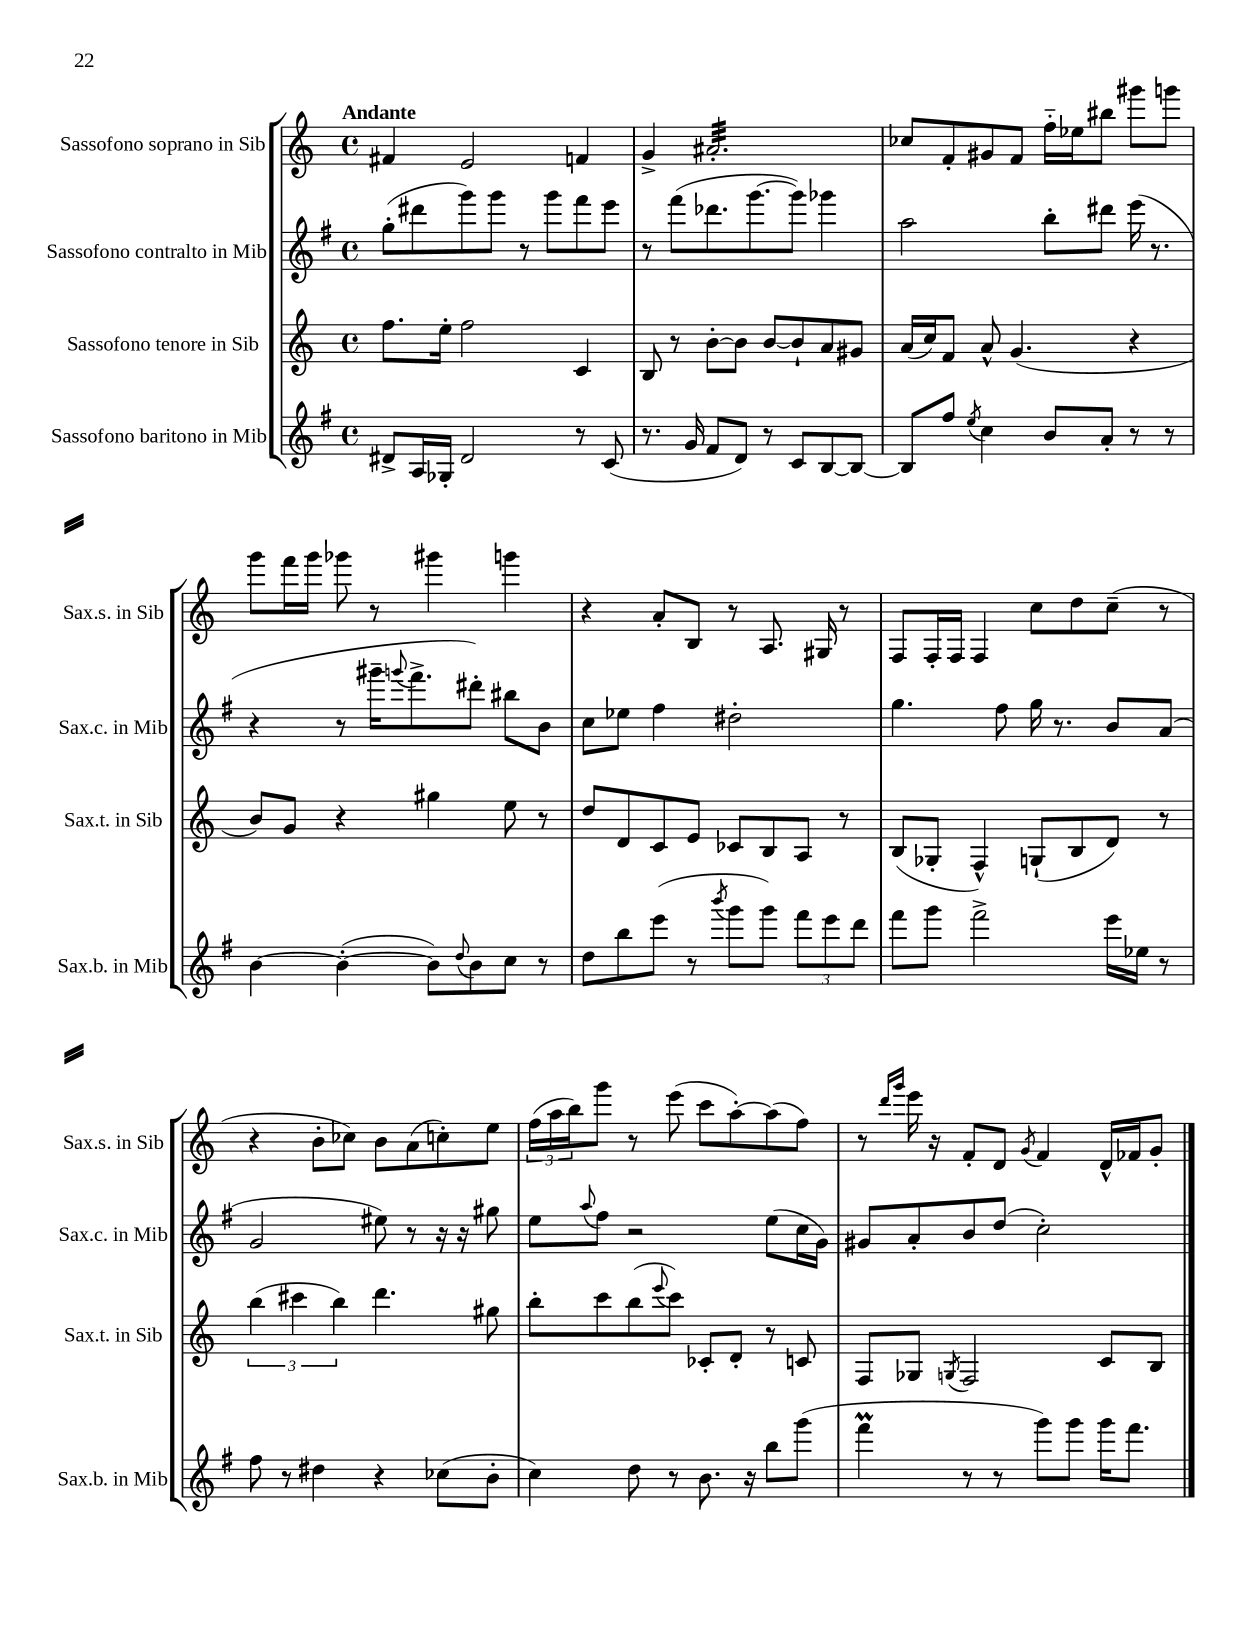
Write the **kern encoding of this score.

**kern	**kern	**kern	**kern
*staff4	*staff3	*staff2	*staff1
*clefG2	*clefG2	*clefG2	*clefG2
*k[f#]	*k[]	*k[f#]	*k[]
*M4/4	*M4/4	*M4/4	*M4/4
*met(c)	*met(c)	*met(c)	*met(c)
8d#^	8.ff	(8gg'	4f#
16A	.	8ddd#	.
16G-'	16ee'	.	.
2d#	2ff	8ggg)	2e
.	.	8ggg	.
.	.	8r	.
.	.	8ggg	.
8r	4c	8fff#	4f
(8c	.	8eee	.
=	=	=	=
8.r	8B	8r	4g^
.	8r	(8fff#	.
16g	.	.	.
8f#	[8b'	8.ddd-	2.a#'
8d)	8b]	.	.
.	.	[8.ggg	.
8r	[8b	.	.
8c	8b`]	8ggg])	.
[8B	8a	4ggg-	.
8B_	8g#	.	.
=	=	=	=
8B]	(16a	2aa	8cc-
.	16cc)	.	.
8ff#	8f	.	8f'
8qee	.	.	.
4cc	8a^^	.	8g#
.	(4.g	.	8f
8b	.	8bb'	16ff'~
.	.	.	16ee-
8a'	.	8ddd#	8bb#
8r	4r	(16eee	8ggg#
.	.	8.r	.
8r	.	.	8ggg
=	=	=	=
[4b	8b)	4r	8ggg
.	8g	.	16fff
.	.	.	16ggg
(4b'_	4r	8r	8ggg-
.	.	16ggg#~	8r
.	.	8qqggg	.
.	.	8.fff#^	.
8b])	4gg#	.	4ggg#
8qqdd	.	.	.
8b	.	8ddd#')	.
8cc	8ee	8bb#	4ggg
8r	8r	8b	.
=	=	=	=
8dd	8dd	8cc	4r
8bb	8d	8ee-	.
(8eee	8c	4ff#	8a'
8r	8e	.	8B
8qbbb	.	.	.
8ggg	8c-	2dd#'	8r
8ggg)	8B	.	8.A
12fff#	8A	.	.
.	.	.	16G#
12eee	.	.	.
.	8r	.	8r
12ddd	.	.	.
=	=	=	=
8fff#	(8B	4.gg	8F
8ggg	8G-'	.	16F'
.	.	.	16F
2fff#^	4F^^)	.	4F
.	.	8ff#	.
.	(8G`	16gg	8cc
.	.	8.r	.
.	8B	.	8dd
16eee	8d)	8b	(8cc~
16ee-	.	.	.
8r	8r	(8a	8r
=	=	=	=
8ff#	(6bb	2g	4r
8r	.	.	.
.	6ccc#	.	.
4dd#	.	.	8b'
.	6bb)	.	.
.	.	.	8cc-)
4r	4.ddd	8ee#)	8b
.	.	8r	(8a
(8cc-	.	16r	8cc')
.	.	16r	.
8b'	8gg#	8gg#	8ee
=	=	=	=
4cc)	8bb'	8ee	(24ff
.	.	.	24aa
.	.	.	24bb)
.	.	8qqaa	.
.	8ccc	8ff#	8ggg
8dd	(8bb	2r	8r
.	8qqeee	.	.
8r	8ccc)	.	(8eee
8.b	8c-'	.	8ccc
.	8d'	.	[8aa')
16r	.	.	.
8bb	8r	(8ee	(8aa]
(8ggg	8c	16cc	8ff)
.	.	16g)	.
=	=	=	=
4fff#	8F	8g#	8r
.	.	.	16qqddd
.	.	.	16qqggg
.	8G-	8a'	16eee
.	.	.	16r
.	8qG	.	.
8r	2F	8b	8f'
8r	.	(8dd	8d
.	.	.	8qg
8ggg)	.	2cc')	4f
8ggg	.	.	.
16ggg	8c	.	16d^^
8.fff#	.	.	16f-
.	8B	.	8g'
==	==	==	==
*-	*-	*-	*-
